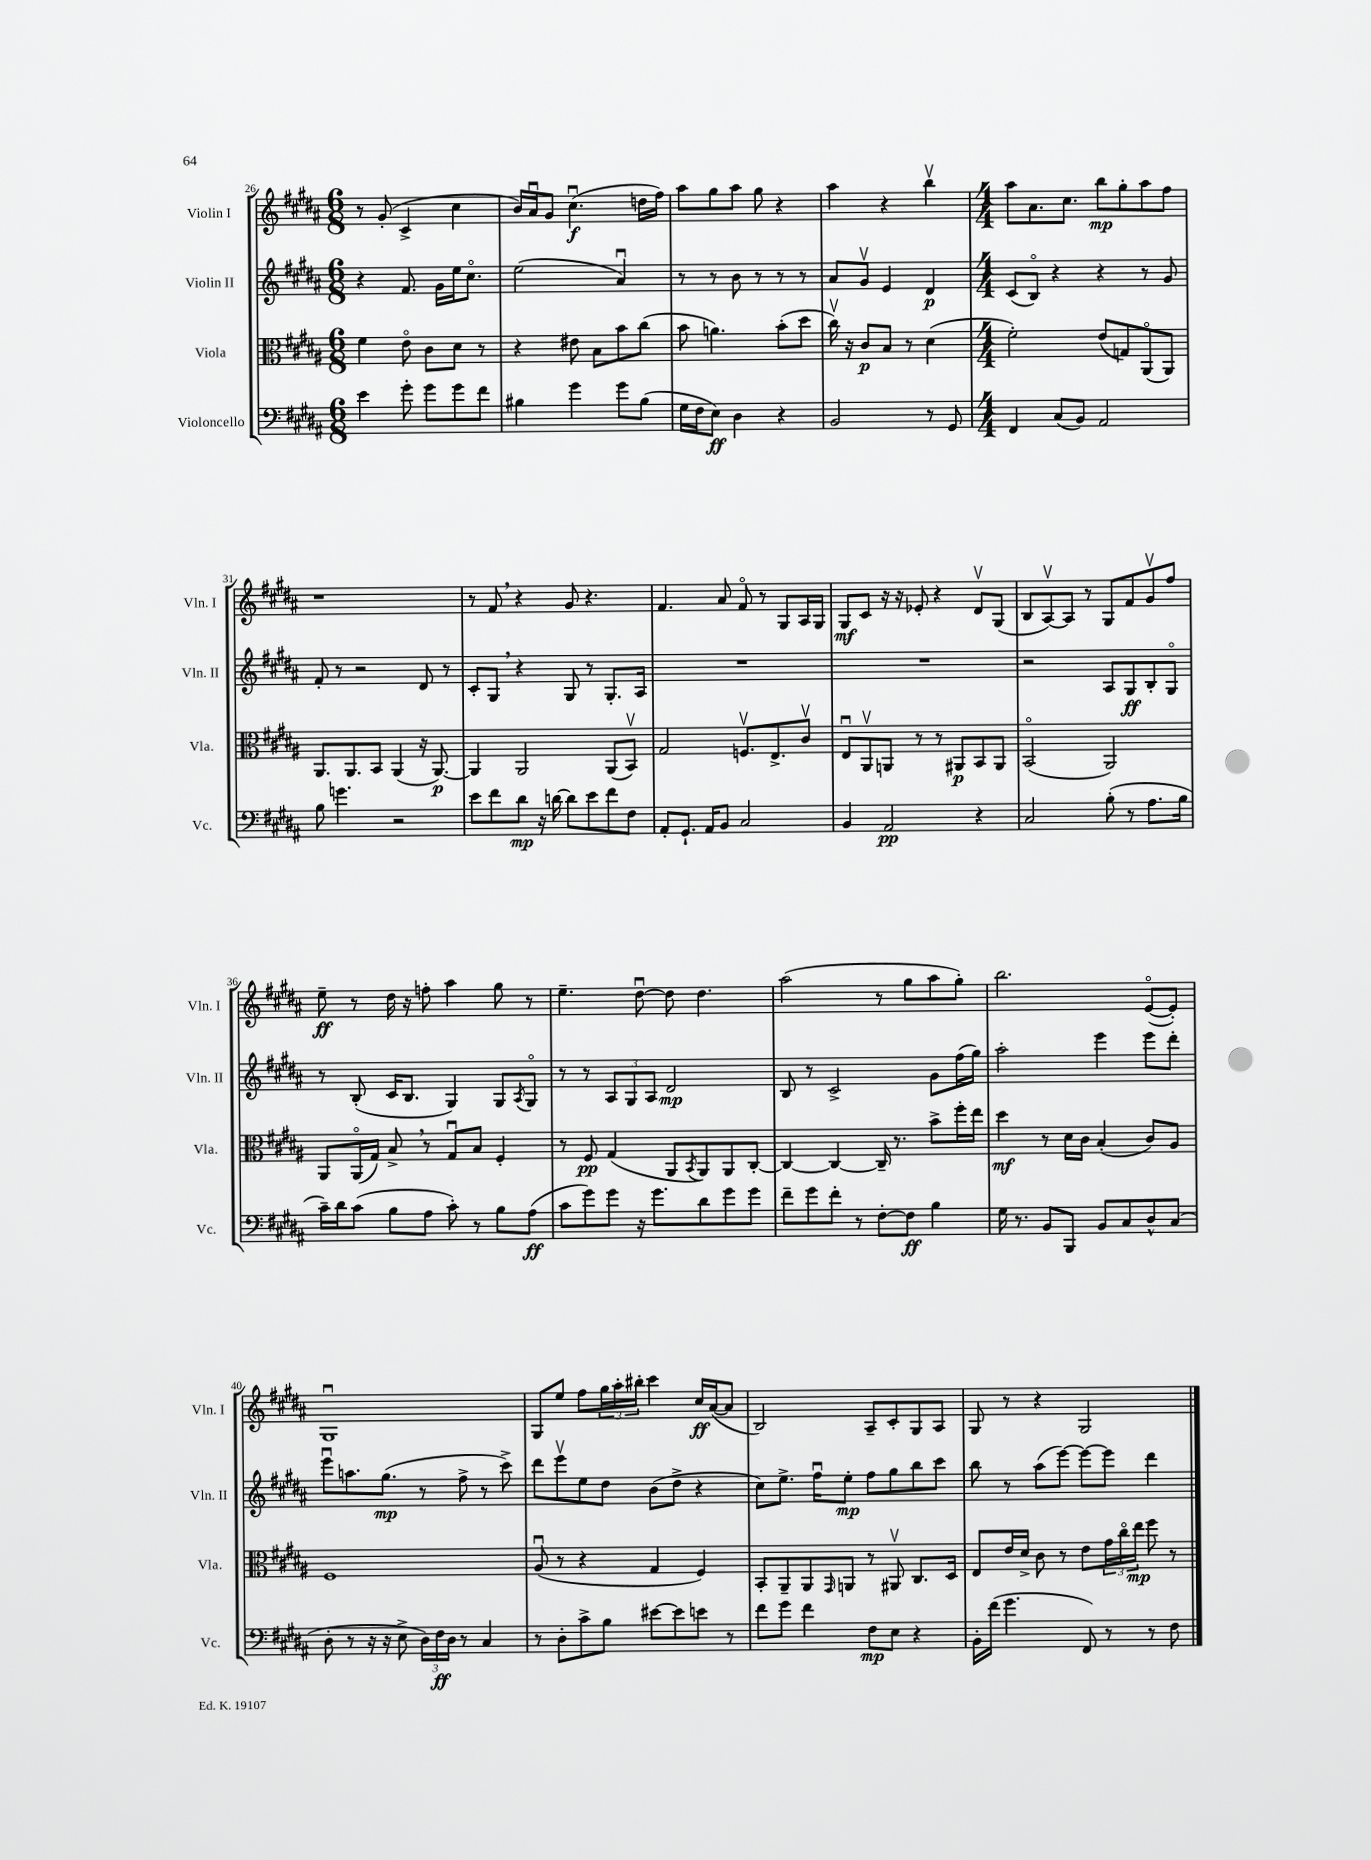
<<
\new StaffGroup <<
\new Staff = "s0" \with { instrumentName = "Violin I" shortInstrumentName = "Vln. I" } {
    \clef treble \key b \major \numericTimeSignature \time 6/8
    r8 gis'8-.( cis'4-> cis''4 |
    b'16) ais'16\downbow gis'8 cis''4.\downbow\f( d''16 fis''16) |
    ais''8 gis''8 ais''8 gis''8 r4 |
    ais''4 r4 b''4\upbow |
    \numericTimeSignature \time 4/4 ais''8 ais'8. cis''8. b''8\mp gis''8-. ais''8 fis''8 |
    r1 |
    r8 fis'8 \breathe r4 gis'8 r4. |
    fis'4. ais'8 fis'8\flageolet r8 gis8 ais16 gis16 |
    gis8\mf cis'8 r16 r16 ees'8-. r4 dis'8\upbow gis8( |
    b8 ais8~\upbow) ais8 r8 gis8 fis'8 gis'8\upbow fis''8 |
    e''8--\ff r8 dis''16 r16 f''8-. ais''4 gis''8 r8 |
    e''4.-- dis''8~\downbow dis''8 dis''4. |
    ais''2( r8 gis''8 ais''8 gis''8-.) |
    b''2. e'8~\flageolet( e'8-.) |
    gis1\downbow |
    gis8 e''8 fis''8 \tuplet 3/2 { gis''16 ais''16-. bis''16-. } cis'''4 cis''16\ff ais'16~( ais'8 |
    b2) ais8-- cis'8-. gis8 ais8 |
    gis8 r8 r4 gis2 \bar "|." |
}
\new Staff = "s1" \with { instrumentName = "Violin II" shortInstrumentName = "Vln. II" } {
    \clef treble \key b \major \numericTimeSignature \time 6/8
    r4 fis'8. gis'16 e''16 cis''8.\flageolet |
    e''2( ais'4\downbow) |
    r8 r8 b'8 r8 r8 r8 |
    ais'8 gis'8\upbow e'4 dis'4\p |
    \numericTimeSignature \time 4/4 cis'8( b8\flageolet) r4 r4 r8 gis'8 |
    fis'8-. r8 r2 dis'8 r8 |
    cis'8-. gis8 \breathe r4 gis8 r8 gis8.-. ais16 |
    R1 |
    R1 |
    r2 ais8 gis8\ff b8-. gis8\flageolet |
    r8 b8-.( cis'16 b8. gis4) gis8 \acciaccatura { ais8 } gis8\flageolet |
    r8 r8 \tuplet 3/2 { ais8 gis8 ais8 } dis'2\mp |
    b8 r8 cis'2-> gis'8 fis''16( gis''16) |
    ais''2-. e'''4 e'''8 dis'''8-. |
    e'''8\downbow a''8. gis''8.\mp( r8 fis''8-> r8 cis'''8->) |
    dis'''8 e'''8\upbow e''8 dis''8 b'8( dis''8-> r4 |
    cis''8) e''8.-> fis''16\downbow e''8-.\mp fis''8 gis''8 b''8 cis'''8 |
    b''8 r8 ais''8( e'''8~) e'''8~ e'''8 dis'''4 \bar "|." |
}
\new Staff = "s2" \with { instrumentName = "Viola" shortInstrumentName = "Vla." } {
    \clef alto \key b \major \numericTimeSignature \time 6/8
    fis'4 e'8\flageolet cis'8 dis'8 r8 |
    r4 eis'8 b8 b'8 cis''8( |
    b'8 a'4.) b'8-.( dis''8 |
    cis''16\upbow) r16 cis'8\p b8 r8 dis'4( |
    \numericTimeSignature \time 4/4 fis'2-.) e'8( g8) ais,8\flageolet( ais,8) |
    ais,8. ais,8. b,8 ais,4( r16 ais,8.~\p) |
    ais,4 ais,2 ais,8( b,8\upbow) |
    gis2 f8.\upbow e8.-> cis'8\upbow |
    e8\downbow ais,8\upbow a,8 r8 r8 ais,8\p b,8 ais,8 |
    b,2\flageolet( ais,2) |
    ais,8 ais,16\flageolet( gis16) b8-> \breathe r8 gis8\downbow b8 fis4-. |
    r8 fis8\pp gis4( ais,8 \acciaccatura { b,8 } ais,8) ais,8 cis8~-. |
    cis4~ cis4~ cis16-- r8. b'8-> fis''16-. e''16 |
    dis''4\mf r8 dis'16 cis'16 b4-.( cis'8) ais8 |
    fis1 |
    ais8\downbow( r8 r4 gis4 fis4) |
    b,8-. ais,8-- ais,8 \grace { gis,16 } a,8 r8 ais,8\upbow cis8. dis16 |
    e8 e'16 dis'16-> cis'8 r8 e'8 \tuplet 3/2 { gis'16 cis''16\flageolet e''16\mp } fis''8 r8 \bar "|." |
}
\new Staff = "s3" \with { instrumentName = "Violoncello" shortInstrumentName = "Vc." } {
    \clef bass \key b \major \numericTimeSignature \time 6/8
    e'4 gis'8-. gis'8 gis'8 fis'8 |
    bis4 gis'4 gis'8 bis8( |
    gis16 fis16 e8\ff) dis4 r4 |
    b,2 r8 gis,8 |
    \numericTimeSignature \time 4/4 fis,4 cis8( b,8) ais,2 |
    b8 g'4. r2 |
    e'8 fis'8 dis'8\mp r16 d'16~ d'8 e'8 fis'8 fis8 |
    ais,8-. gis,8.-! ais,16 b,8 cis2 |
    b,4 ais,2\pp r4 |
    cis2 b8-.( r8 ais8. b16 |
    cis'16--) dis'16 cis'8( b8 ais8 cis'8-.) r8 b8 ais8\ff( |
    cis'8 gis'8) gis'8 r16 gis'8. dis'8 gis'8 gis'8 |
    fis'8-- gis'8 fis'8-. r8 fis8~-. fis8\ff b4 |
    gis16 r8. b,8 b,,8 b,8 cis8 dis8-^ cis8( |
    dis8-. r8 r16 r16 e8-> \tuplet 3/2 { dis16) fis16\ff dis16 } r8 cis4 |
    r8 dis8-. cis'8-> b8 eis'8~ eis'8 e'8 r8 |
    fis'8 gis'8 fis'4 fis8\mp e8 r4 |
    b,16-. fis'16( gis'4. fis,8) r8 r8 fis8 \bar "|." |
}
>>
>>
\layout { \context { \Score currentBarNumber = #26 } }
